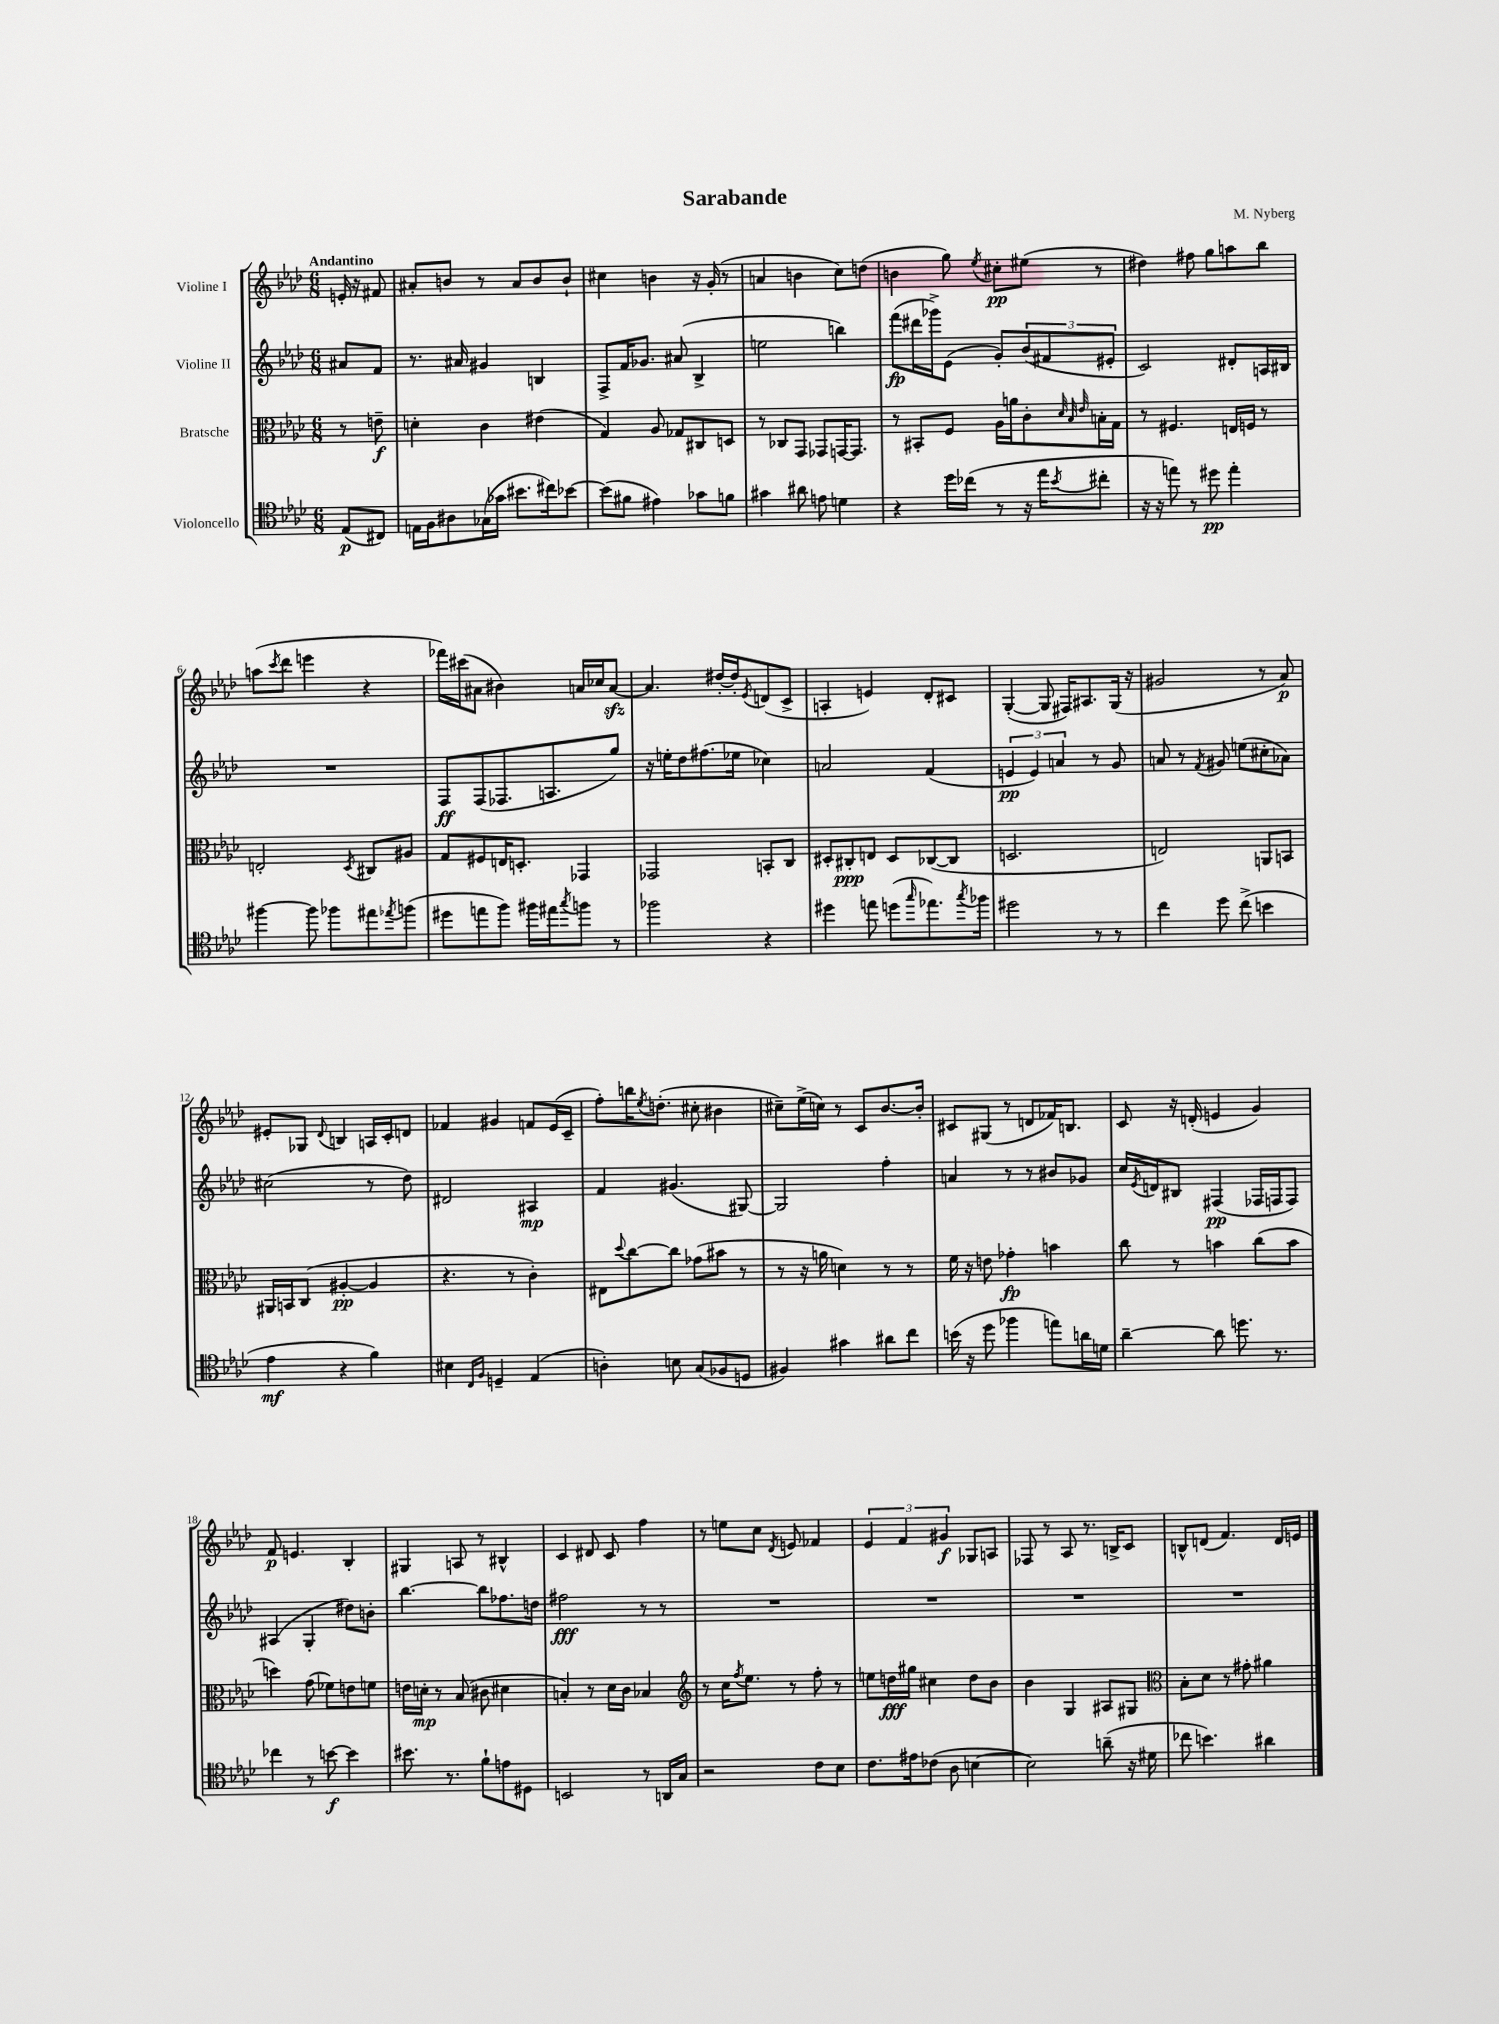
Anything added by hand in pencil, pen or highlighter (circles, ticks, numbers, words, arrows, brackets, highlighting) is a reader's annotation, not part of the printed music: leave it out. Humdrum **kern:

**kern	**dynam	**kern	**dynam	**kern	**dynam	**kern	**dynam
*part4	*part4	*part3	*part3	*part2	*part2	*part1	*part1
*staff4	*staff4	*staff3	*staff3	*staff2	*staff2	*staff1	*staff1
*I"Violoncello	*	*I"Bratsche	*	*I"Violine II	*	*I"Violine I	*
*clefC4	*	*clefC3	*	*clefG2	*	*clefG2	*
*k[b-e-a-d-]	*	*k[b-e-a-d-]	*	*k[b-e-a-d-]	*	*k[b-e-a-d-]	*
*M6/8	*	*M6/8	*	*M6/8	*	*M6/8	*
=	=	=	=	=	=	=	=
!	!	!	!	!	!	!LO:TX:a:B:t=Andantino	!
(8E-/L	p	8r	.	8a#X/L	.	16en'/	.
.	.	.	.	.	.	16r	.
8C#X/J)	.	8en~\	f	8f/J	.	8f#X/	.
=1	=1	=1	=1	=1	=1	=1	=1
16En\LL	.	4dn'\	.	8.r	.	8a#X'/L	.
16F\J	.	.	.	.	.	.	.
8A#X\	.	.	.	.	.	8bn/J	.
.	.	.	.	16a#X/	.	.	.
(16G-X\L	.	4c\	.	4g#X/	.	8r	.
16g-X\JJ	.	.	.	.	.	.	.
8.b#X\L	.	.	.	.	.	8a#/L	.
.	.	(4e#X\	.	4Bn/	.	8b/	.
16cc#X\k)	.	.	.	.	.	.	.
[8b-X\J	.	.	.	.	.	8b`/J	.
=2	=2	=2	=2	=2	=2	=2	=2
(8b-\L]	.	4G/)	.	8F^/L	.	4cc#X\	.
8f#X\J	.	.	.	16f/K	.	.	.
.	.	.	.	8.g-X/J	.	.	.
4e#X\)	.	8A-/	.	.	.	4bn\	.
.	.	8G-X/L	.	(8a#X/	.	.	.
8g-X\L	.	8C#X/	.	4B-^/	.	16r	.
.	.	.	.	.	.	(16g'/	.
8fn\J	.	8Dn/J	.	.	.	8r	.
=3	=3	=3	=3	=3	=3	=3	=3
4g#X\	.	8r	.	2een\	.	4an/	.
.	.	8C-X/L	.	.	.	.	.
8a#X\	.	8GG/J	.	.	.	4bn\	.
8en\	.	8GG-X/L	.	.	.	.	.
4dn\	.	[16GGn/K	.	4bbn\)	.	8cc\L)	.
.	.	8.GG/J]	.	.	.	.	.
.	.	.	.	.	.	(8ddn\J	.
=4	=4	=4	=4	=4	=4	=4	=4
4r	.	8r	.	(8fff\L	fp	4bn\	.
.	.	8BB#X'/L	.	16ddd#X\L	.	.	.
.	.	.	.	16ggg-X^\J)	.	.	.
16dd-\LL	.	8F/J	.	(8e-\J	.	8gg\)	.
(16cc-X\JJ	.	.	.	.	.	.	.
.	.	.	.	.	.	8qee-/	.
8r	.	16A-\LL	.	8g'/L)	.	8cc#X'\L	pp
.	.	16an\J	.	.	.	.	.
16r	.	8c'\	.	(12b-/	.	(8ee#X\J	.
16ee-\KL	.	.	.	.	.	.	.
.	.	.	.	12f#X/	.	.	.
.	.	32qqd-/	.	.	.	.	.
.	.	32qqB-/	.	.	.	.	.
8qb-/	.	32qqe-/	.	.	.	.	.
8cc#X'\J	.	16Bn'\L	.	.	.	8r	.
.	.	.	.	12e#X'/J	.	.	.
.	.	16G\JJ	.	.	.	.	.
=5	=5	=5	=5	=5	=5	=5	=5
16r	.	8r	.	2c/)	.	4dd#X\)	.
16r	.	.	.	.	.	.	.
8een\)	.	4.F#X/	.	.	.	.	.
8r	.	.	.	.	.	8ff#X\	.
8dd#X\	pp	.	.	.	.	8gg\L	.
4ee'\	.	16En/LL	.	8d#X'/L	.	8aan\	.
.	.	16Fn/JJ	.	.	.	.	.
.	.	8r	.	16An/L	.	8bb-\J	.
.	.	.	.	16B#X/JJ	.	.	.
!!LO:LB:g=z
=6	=6	=6	=6	=6	=6	=6	=6
[4ff#X\	.	2En'/	.	2.r	.	(8aan\L	.
.	.	.	.	.	.	8qccc/	.
.	.	.	.	.	.	8ddd-\J	.
8ff#\]	.	.	.	.	.	4eeen\	.
8ff-X\L	.	.	.	.	.	.	.
.	.	8qD-/	.	.	.	.	.
8ee#X\	.	8C#X/L	.	.	.	4r	.
8qee-X/	.	.	.	.	.	.	.
(8ffn\J	.	8A#X/J	.	.	.	.	.
=7	=7	=7	=7	=7	=7	=7	=7
8dd#X\L	.	8G/L	.	8F/L	ff	16fff-X\LL)	.
.	.	.	.	.	.	(16ccc#X\J	.
8een\	.	8F#X/	.	(8F/	.	8a#X\J	.
8ff\J)	.	16En/K	.	8.F-X/	.	4b#X\)	.
.	.	8.Dn'/J	.	.	.	.	.
16ff#X\LL	.	.	.	.	.	.	.
16ee#X\J	.	.	.	8.An/	.	.	.
8qgg/	.	.	.	.	.	.	.
8ffn\J	.	4GG-X/	.	.	.	16an/LL	.
.	.	.	.	.	.	16cc-X/J	.
8r	.	.	.	8gg/J)	.	[8azz/J	.
=8	=8	=8	=8	=8	=8	=8	=8
2ff-X\	.	2GG-X/	.	16r	.	4.a/]	.
.	.	.	.	16een'\KL	.	.	.
.	.	.	.	8dd-\	.	.	.
.	.	.	.	(8.ff#X\	.	.	.
.	.	.	.	.	.	[16dd#X'/LL	.
.	.	.	.	16ee-X\Jk	.	16dd#'/J]	.
.	.	.	.	.	.	8qe-/	.
4r	.	8BBn'/L	.	4cc-X\)	.	(8dn/	.
.	.	8C/J	.	.	.	8c^/J	.
=9	=9	=9	=9	=9	=9	=9	=9
4dd#X\	.	8D#X'/L	.	2an/	.	4An'/	.
.	.	8C#X'/	ppp	.	.	.	.
8een\	.	8En/J	.	.	.	4en/)	.
(8ddn\L	.	8D#/L	.	.	.	.	.
16qqgg/	.	.	.	.	.	.	.
8.ee-X\)	.	([8C-X/	.	(4f/	.	8d-'/L	.
.	.	8C-/J]	.	.	.	8c#X/J	.
8qgg/	.	.	.	.	.	.	.
16ff-X\Jk	.	.	.	.	.	.	.
=10	=10	=10	=10	=10	=10	=10	=10
2dd#X\	.	2.Dn/	.	6en/	pp	([4G'/	.
.	.	.	.	6e/)	.	.	.
.	.	.	.	.	.	8G/]	.
.	.	.	.	6an/	.	.	.
.	.	.	.	.	.	16F#X/KL)	.
.	.	.	.	.	.	8.A#X/	.
8r	.	.	.	8r	.	.	.
8r	.	.	.	8g/	.	(16G/Jk	.
.	.	.	.	.	.	16r	.
=11	=11	=11	=11	=11	=11	=11	=11
4cc\	.	2En/)	.	8an/	.	2g#X/	.
.	.	.	.	8r	.	.	.
.	.	.	.	8qf/	.	.	.
8dd-\	.	.	.	8g#X/	.	.	.
(8cc^\	.	.	.	(8een\L	.	.	.
4bn\	.	8AAn/L	.	8cc#X'\	.	8r	.
.	.	8BBn/J	.	8a-X\J)	.	8a-/)	p
!!LO:LB:g=z
=12	=12	=12	=12	=12	=12	=12	=12
4e-\	mf	16AA#X/LL	.	(2cc#X\	.	8e#X'/L	.
.	.	16BBn/J	.	.	.	.	.
.	.	(8C/J	.	.	.	8G-X/J	.
.	.	.	.	.	.	8qqd-/	.
4r	.	[4A#X'/	pp	.	.	4Bn/	.
4f\)	.	4A#/]	.	8r	.	16An/LL	.
.	.	.	.	.	.	16c'/J	.
.	.	.	.	8dd-\)	.	8dn/J	.
=13	=13	=13	=13	=13	=13	=13	=13
4B#X\	.	4.r	.	2d#X/	.	4f-X/	.
16qqC/LL	.	.	.	.	.	.	.
16qqF/JJ	.	.	.	.	.	.	.
4Dn~/	.	.	.	.	.	4g#X/	.
.	.	8r	.	.	.	.	.
(4E-/	.	4c'\)	.	4A#X/	mp	8fn/L	.
.	.	.	.	.	.	(16e-/L	.
.	.	.	.	.	.	16c~/JJ	.
=14	=14	=14	=14	=14	=14	=14	=14
4An'\)	.	8E#X\L	.	4f/	.	8ff'\L)	.
.	.	8qqdd-/	.	.	.	.	.
.	.	[8cc\	.	.	.	16bbn\K	.
.	.	.	.	.	.	8qee-/	.
.	.	.	.	.	.	(8.ddn'\J	.
8Bn\	.	8cc\J]	.	(4.g#X/	.	.	.
(8G/L	.	(8g-X\L	.	.	.	8cc#X'\	.
8F-X/	.	8b#X\J	.	.	.	4b#X\	.
8Dn/J	.	8r	.	[8G#X/)	.	.	.
=15	=15	=15	=15	=15	=15	=15	=15
4F#X/)	.	8r	.	2G#/]	.	8cc#X~\L)	.
.	.	16r	.	.	.	(16ee-^\L	.
.	.	16an\	.	.	.	16ccn\JJ)	.
4g#X\	.	4dn\)	.	.	.	8r	.
.	.	.	.	.	.	8c/L	.
8a#X\L	.	8r	.	4ff'\	.	[8.b-/	.
8cc\J	.	8r	.	.	.	.	.
.	.	.	.	.	.	16b-'/Jk]	.
=16	=16	=16	=16	=16	=16	=16	=16
(16bn\	.	16f\	.	4an/	.	8c#X/L	.
16r	.	16r	.	.	.	.	.
8dd-\	.	8en\	.	.	.	(8G#X/J	.
4ff-X\	.	4g-X'\	fp	8r	.	8r	.
.	.	.	.	8r	.	8dn/L	.
8een\L)	.	4bn\	.	8b#X/L	.	16f-X/K)	.
.	.	.	.	.	.	8.Bn/J	.
16an\L	.	.	.	8g-X/J	.	.	.
16dn\JJ	.	.	.	.	.	.	.
=17	=17	=17	=17	=17	=17	=17	=17
[4a-~\	.	8cc\	.	16cc/LL	.	8c/	.
.	.	.	.	8qe-/	.	.	.
.	.	.	.	16dn/J	.	.	.
.	.	8r	.	8B#X/J	.	16r	.
.	.	.	.	.	.	(16dn'/	.
8a-\]	.	4bn\	.	(4F#X/	pp	4en/	.
8.ddn\	.	.	.	.	.	.	.
.	.	(8cc\L	.	16F-X/LL	.	4g/)	.
8.r	.	.	.	16Fn/J	.	.	.
.	.	8b\J	.	8F/J)	.	.	.
!!LO:LB:g=z
=18	=18	=18	=18	=18	=18	=18	=18
4cc-X\	.	4ddn\)	.	(4A#X/	.	8f/	p
.	.	.	.	.	.	4.en/	.
8r	.	(8g\	.	4G'/	.	.	.
[8bn\	f	8f-X\L)	.	.	.	.	.
4b\]	.	8en\	.	8dd#X\L)	.	4B-'/	.
.	.	8fn\J	.	8bn'\J	.	.	.
=19	=19	=19	=19	=19	=19	=19	=19
8.b#X\	.	16en\LL	.	[4.bb-\	.	4G#X/	.
.	.	16dn'\JJ	mp	.	.	.	.
.	.	8r	.	.	.	.	.
8.r	.	.	.	.	.	.	.
.	.	(8B-/	.	.	.	8An/	.
8f`\L	.	8c#X\	.	8bb-\L]	.	8r	.
8en\	.	4d#X\	.	8.ff-X\	.	4B#X^^/	.
8D#X\J	.	.	.	.	.	.	.
.	.	.	.	16ddn\Jk	.	.	.
=20	=20	=20	=20	=20	=20	=20	=20
2BBn/	.	4Bn'/)	.	2ff#X\	fff	4c/	.
.	.	8r	.	.	.	8d#X/	.
.	.	16d-\LL	.	.	.	8c/	.
.	.	16c\JJ	.	.	.	.	.
8r	.	4B-X/	.	8r	.	4ff\	.
16AAn/LL	.	.	.	8r	.	.	.
16G/JJ	.	.	.	.	.	.	.
=21	=21	=21	=21	=21	=21	=21	=21
*	*	*clefG2	*	*	*	*	*
2r	.	8r	.	2.r	.	8r	.
.	.	16cc\KL	.	.	.	8een\L	.
.	.	8qff/	.	.	.	.	.
.	.	8.ee-\J	.	.	.	.	.
.	.	.	.	.	.	8cc\J	.
.	.	.	.	.	.	8qd-/	.
.	.	8r	.	.	.	8en/	.
8c\L	.	8ff'\	.	.	.	4f-X/	.
8B-\J	.	8r	.	.	.	.	.
=22	=22	=22	=22	=22	=22	=22	=22
8.c\L	.	8een\L	.	2.r	.	6e-/	.
.	.	16ddn\L	fff	.	.	.	.
.	.	.	.	.	.	6f/	.
16e#X\k	.	16gg#X\JJ	.	.	.	.	.
(8c-X\J	.	4cc#X\	.	.	.	.	.
.	.	.	.	.	.	6g#X/	f
8A-\	.	.	.	.	.	.	.
[4Bn\	.	8dd\L	.	.	.	8G-X/L	.
.	.	8b-\J	.	.	.	8An/J	.
=23	=23	=23	=23	=23	=23	=23	=23
2B\])	.	4b-\	.	2.r	.	8F-X/	.
.	.	.	.	.	.	8r	.
.	.	4G/	.	.	.	8A-/	.
.	.	.	.	.	.	8.r	.
(8an~\	.	8A#X/L	.	.	.	.	.
.	.	.	.	.	.	16Bn^/KL	.
16r	.	8G#X/J	.	.	.	8c/J	.
16d#X\	.	.	.	.	.	.	.
=24	=24	=24	=24	=24	=24	=24	=24
*	*	*clefC3	*	*	*	*	*
8cc-X\	.	8B-'\L	.	2.r	.	8Bn^^/L	.
4.bn\)	.	8d-\J	.	.	.	(8dn/J	.
.	.	8r	.	.	.	4.f/)	.
.	.	8g#X'\	.	.	.	.	.
4a#X\	.	4a#X\	.	.	.	.	.
.	.	.	.	.	.	16d/LL	.
.	.	.	.	.	.	16en/JJ	.
==	==	==	==	==	==	==	==
*-	*-	*-	*-	*-	*-	*-	*-
